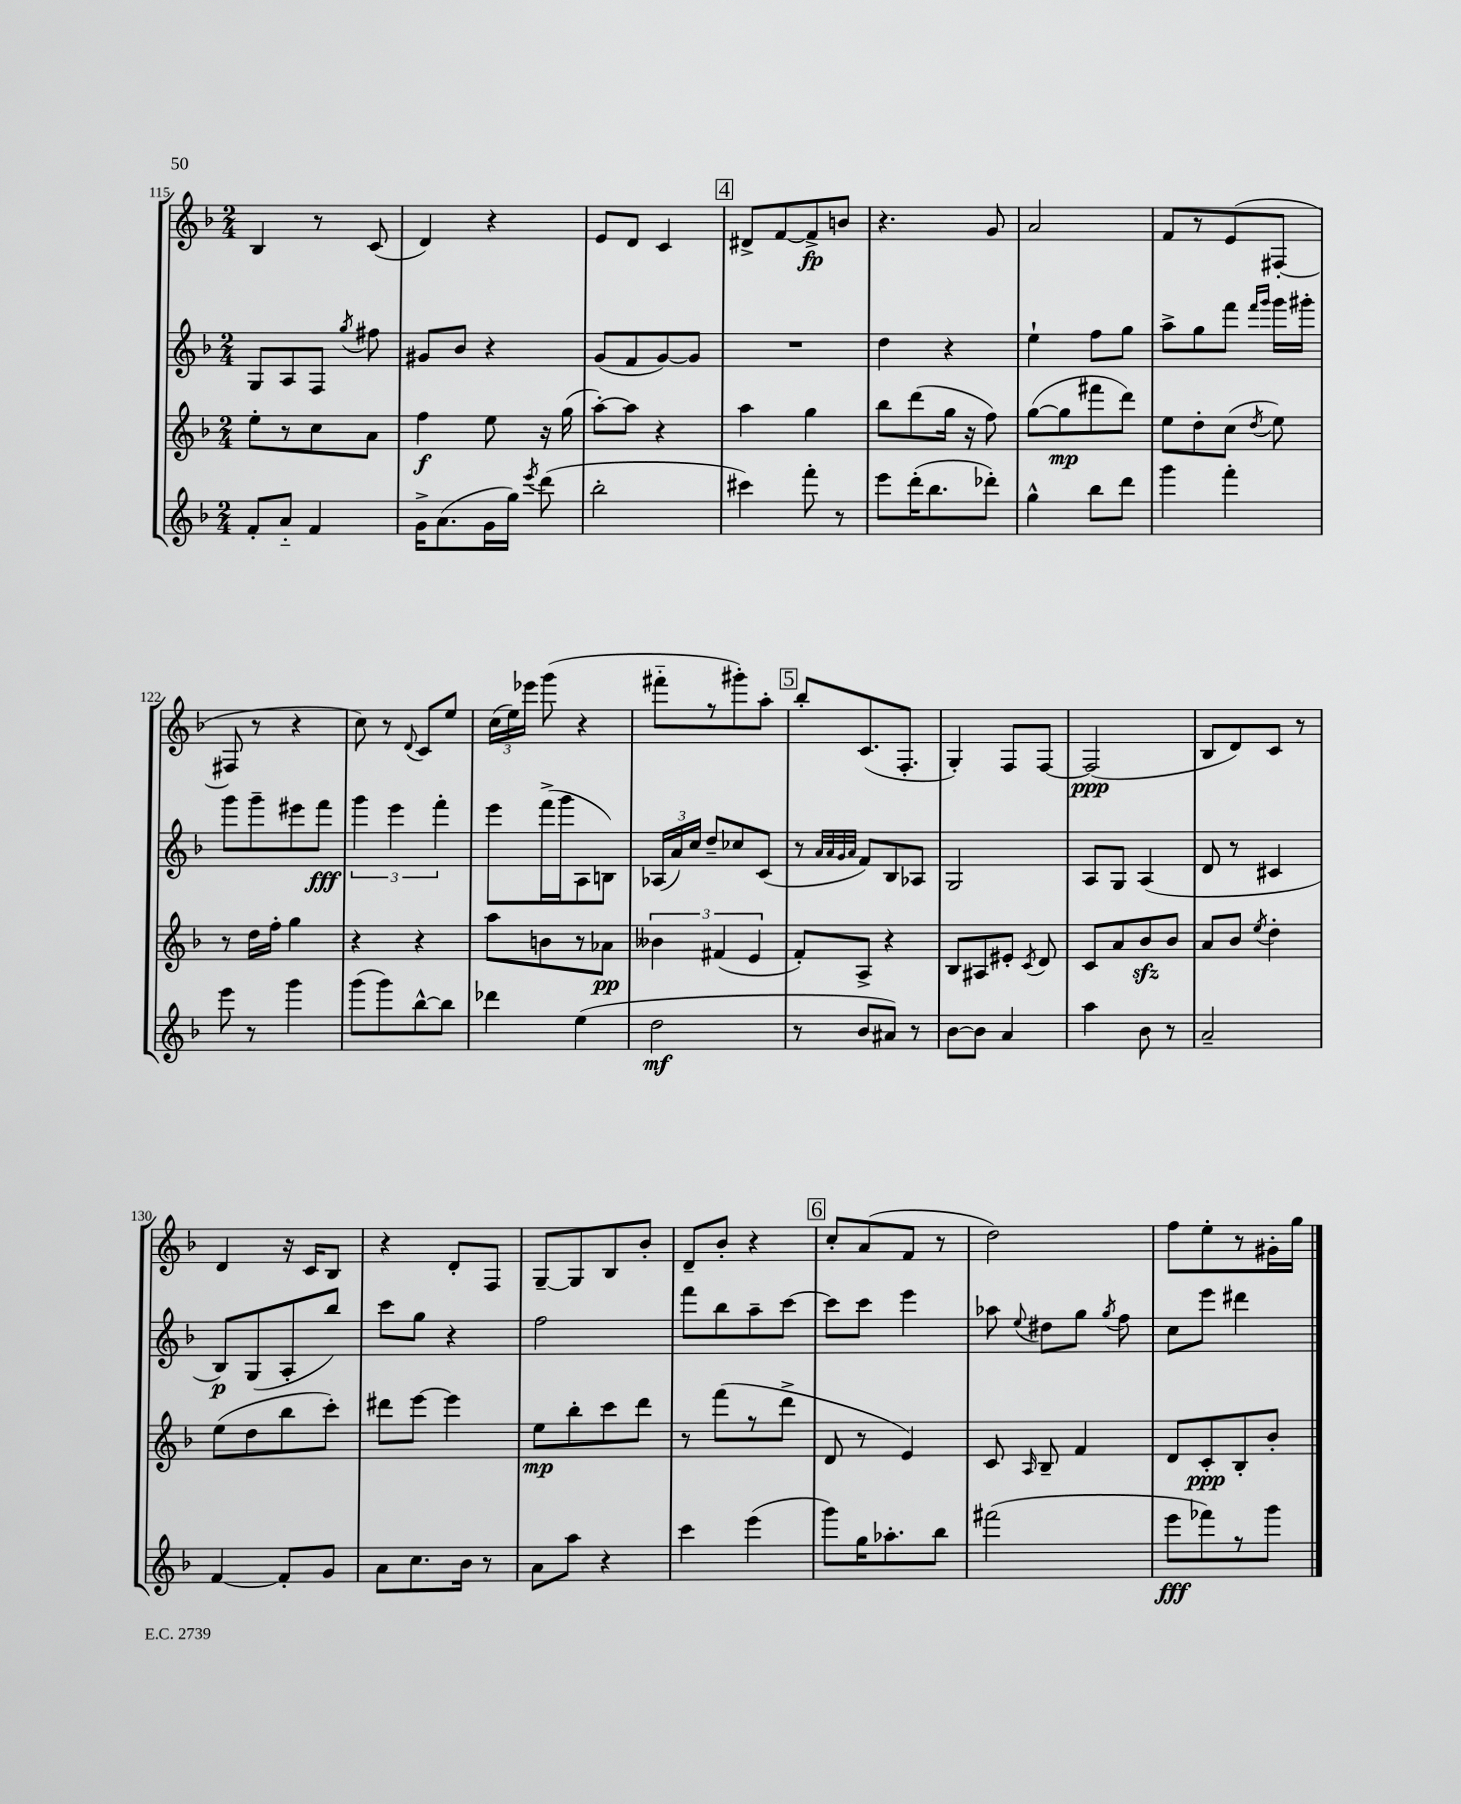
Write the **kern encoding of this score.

**kern	**dynam	**kern	**dynam	**kern	**dynam	**kern	**dynam
*part4	*part4	*part3	*part3	*part2	*part2	*part1	*part1
*staff4	*staff4	*staff3	*staff3	*staff2	*staff2	*staff1	*staff1
*clefG2	*	*clefG2	*	*clefG2	*	*clefG2	*
*k[b-]	*	*k[b-]	*	*k[b-]	*	*k[b-]	*
*M2/4	*	*M2/4	*	*M2/4	*	*M2/4	*
=115	=115	=115	=115	=115	=115	=115	=115
8f'/L	.	8ee'\L	.	8G/L	.	4B-/	.
8a/J	.	8r	.	8A/	.	.	.
4f/	.	8cc\	.	8F/J	.	8r	.
.	.	.	.	8qgg/	.	.	.
.	.	8a\J	.	8ff#X\	.	(8c/	.
=116	=116	=116	=116	=116	=116	=116	=116
16g^\KL	.	4ff\	f	8g#X/L	.	4d/)	.
(8.a\	.	.	.	.	.	.	.
.	.	.	.	8b-/J	.	.	.
16g\L	.	8ee\	.	4r	.	4r	.
16gg\JJ)	.	.	.	.	.	.	.
8qeee/	.	.	.	.	.	.	.
(8ddd\	.	16r	.	.	.	.	.
.	.	(16gg\	.	.	.	.	.
=117	=117	=117	=117	=117	=117	=117	=117
2bb-'\	.	[8aa'\L)	.	(8g/L	.	8e/L	.
.	.	8aa\J]	.	8f/	.	8d/J	.
.	.	4r	.	[8g/)	.	4c/	.
.	.	.	.	8g/J]	.	.	.
!!LO:REH:place=s1:t=4
=118	=118	=118	=118	=118	=118	=118	=118
4ccc#X\)	.	4aa\	.	2r	.	8d#X^/L	.
.	.	.	.	.	.	[8f/	.
8fff'\	.	4gg\	.	.	.	8f^/]	fp
8r	.	.	.	.	.	8bn/J	.
=119	=119	=119	=119	=119	=119	=119	=119
8eee\L	.	8bb-\L	.	4dd\	.	4.r	.
(16ddd'\K	.	(8ddd\	.	.	.	.	.
8.bb-\	.	.	.	.	.	.	.
.	.	16gg\Jk	.	4r	.	.	.
.	.	16r	.	.	.	.	.
8ddd-X'\J)	.	8ff\)	.	.	.	8g/	.
=120	=120	=120	=120	=120	=120	=120	=120
4gg^^\	.	([8gg\L	.	4ee`\	.	2a/	.
.	.	8gg\]	mp	.	.	.	.
8bb-\L	.	8fff#X\	.	8ff\L	.	.	.
8ddd\J	.	8ddd\J)	.	8gg\J	.	.	.
=121	=121	=121	=121	=121	=121	=121	=121
4ggg\	.	8ee\L	.	8aa^\L	.	8f/L	.
.	.	8dd'\	.	8gg\	.	8r	.
4fff'\	.	(8cc\J	.	8fff\J	.	(8e/	.
.	.	.	.	16qqfff/LL	.	.	.
.	.	8qdd/	.	16qqggg/JJ	.	.	.
.	.	8ee\)	.	16ggg\LL	.	[8F#X'/J	.
.	.	.	.	16ggg#X'\JJ	.	.	.
!!LO:LB:g=z
=122	=122	=122	=122	=122	=122	=122	=122
8eee\	.	8r	.	8ggg\L	.	8F#X/]	.
8r	.	16dd\LL	.	8ggg~\	.	8r	.
.	.	16ff'\JJ	.	.	.	.	.
4ggg\	.	4gg\	.	8eee#X\	.	4r	.
.	.	.	.	8fff\J	fff	.	.
=123	=123	=123	=123	=123	=123	=123	=123
(8ggg\L	.	4r	.	6ggg\	.	8cc\)	.
8ggg\)	.	.	.	.	.	8r	.
.	.	.	.	6eee\	.	.	.
.	.	.	.	.	.	8qqd/	.
[8bb-^^\	.	4r	.	.	.	8c/L	.
.	.	.	.	6fff'\	.	.	.
8bb-\J]	.	.	.	.	.	8ee/J	.
=124	=124	=124	=124	=124	=124	=124	=124
4ddd-X\	.	8aa\L	.	8eee\L	.	(24cc\LL	.
.	.	.	.	.	.	24ee\)	.
.	.	.	.	.	.	24eee-X\JJ	.
.	.	8bn\	.	(16fff^\L	.	(8ggg\	.
.	.	.	.	16ggg\J	.	.	.
(4ee\	.	8r	.	8A\	.	4r	.
.	.	8a-X\J	pp	8Bn\J)	.	.	.
=125	=125	=125	=125	=125	=125	=125	=125
2dd\	mf	6b--X\	.	(24A-X/LL	.	8fff#X\L	.
.	.	.	.	24a/)	.	.	.
.	.	.	.	24cc/JJ	.	.	.
.	.	.	.	8dd~/L	.	8r	.
.	.	(6f#X/	.	.	.	.	.
.	.	.	.	8cc-X/	.	8ggg#X'\)	.
.	.	6e/	.	.	.	.	.
.	.	.	.	(8c/J	.	8aa'\J	.
!!LO:REH:place=s1:t=5
=126	=126	=126	=126	=126	=126	=126	=126
8r	.	8f'/L)	.	8r	.	8bb-'/L	.
.	.	.	.	32qqa/LLL	.	.	.
.	.	.	.	32qqa/	.	.	.
.	.	.	.	32qqg/	.	.	.
.	.	.	.	32qqa/JJJ	.	.	.
8b-/L	.	8A^/J	.	8f/L)	.	(8.c/	.
8a#X/J)	.	4r	.	8B-/	.	.	.
.	.	.	.	.	.	8.F'/J	.
8r	.	.	.	8A-X/J	.	.	.
=127	=127	=127	=127	=127	=127	=127	=127
[8b-\L	.	8B-/L	.	2G/	.	4G'/)	.
8b-\J]	.	8A#X/	.	.	.	.	.
4a/	.	8e#X'/J	.	.	.	8F/L	.
.	.	8qc/	.	.	.	.	.
.	.	8d/	.	.	.	[8F/J	.
=128	=128	=128	=128	=128	=128	=128	=128
4aa\	.	8c/L	.	8A/L	.	(2F/]	ppp
.	.	8a/	.	8G/J	.	.	.
8b-\	.	8b-zz/	.	(4A/	.	.	.
8r	.	8b-/J	.	.	.	.	.
=129	=129	=129	=129	=129	=129	=129	=129
2a~/	.	8a/L	.	8d/	.	8B-/L	.
.	.	8b-/J	.	8r	.	8d/)	.
.	.	8qee/	.	.	.	.	.
.	.	4dd'\	.	4c#X/	.	8c/J	.
.	.	.	.	.	.	8r	.
!!LO:LB:g=z
=130	=130	=130	=130	=130	=130	=130	=130
[4f/	.	(8ee\L	.	8B-/L)	p	4d/	.
.	.	8dd\	.	(8G/	.	.	.
8f'/L]	.	8bb-\	.	8A'/	.	16r	.
.	.	.	.	.	.	16c/KL	.
8g/J	.	8ccc'\J)	.	8bb-/J)	.	8B-/J	.
=131	=131	=131	=131	=131	=131	=131	=131
8a\L	.	8ddd#X\L	.	8ccc\L	.	4r	.
8.cc\	.	[8eee\J	.	8gg\J	.	.	.
.	.	4eee\]	.	4r	.	8d'/L	.
16b-\Jk	.	.	.	.	.	.	.
8r	.	.	.	.	.	8F/J	.
=132	=132	=132	=132	=132	=132	=132	=132
8a\L	.	8ee\L	mp	2ff\	.	[8G~/L	.
8aa\J	.	8bb-'\	.	.	.	8G/]	.
4r	.	8ccc\	.	.	.	8B-/	.
.	.	8ddd\J	.	.	.	8b-'/J	.
=133	=133	=133	=133	=133	=133	=133	=133
4ccc\	.	8r	.	8fff\L	.	8d~/L	.
.	.	(8fff\L	.	8bb-\	.	8b-'/J	.
(4eee\	.	8r	.	8aa~\	.	4r	.
.	.	8ddd^\J	.	[8ccc\J	.	.	.
!!LO:REH:place=s1:t=6
=134	=134	=134	=134	=134	=134	=134	=134
8ggg\L)	.	8d/	.	8ccc\L]	.	8cc'/L	.
16gg\K	.	8r	.	8ccc\J	.	(8a/	.
8.aa-X'\	.	.	.	.	.	.	.
.	.	4e/)	.	4eee\	.	8f/J	.
8bb-\J	.	.	.	.	.	8r	.
=135	=135	=135	=135	=135	=135	=135	=135
(2fff#X\	.	8c/	.	8aa-X\	.	2dd\)	.
.	.	16qqA/	.	8qqee/	.	.	.
.	.	8B-~/	.	8dd#X\L	.	.	.
.	.	4f/	.	8gg\J	.	.	.
.	.	.	.	8qgg/	.	.	.
.	.	.	.	8ff\	.	.	.
=136	=136	=136	=136	=136	=136	=136	=136
8eee\L	fff	8d/L	.	8cc\L	.	8ff\L	.
8fff-X\)	.	8c'/	ppp	8eee\J	.	8ee'\	.
8r	.	8B-'/	.	4ddd#X\	.	8r	.
8ggg\J	.	8b-'/J	.	.	.	16g#X'\L	.
.	.	.	.	.	.	16gg\JJ	.
==	==	==	==	==	==	==	==
*-	*-	*-	*-	*-	*-	*-	*-
